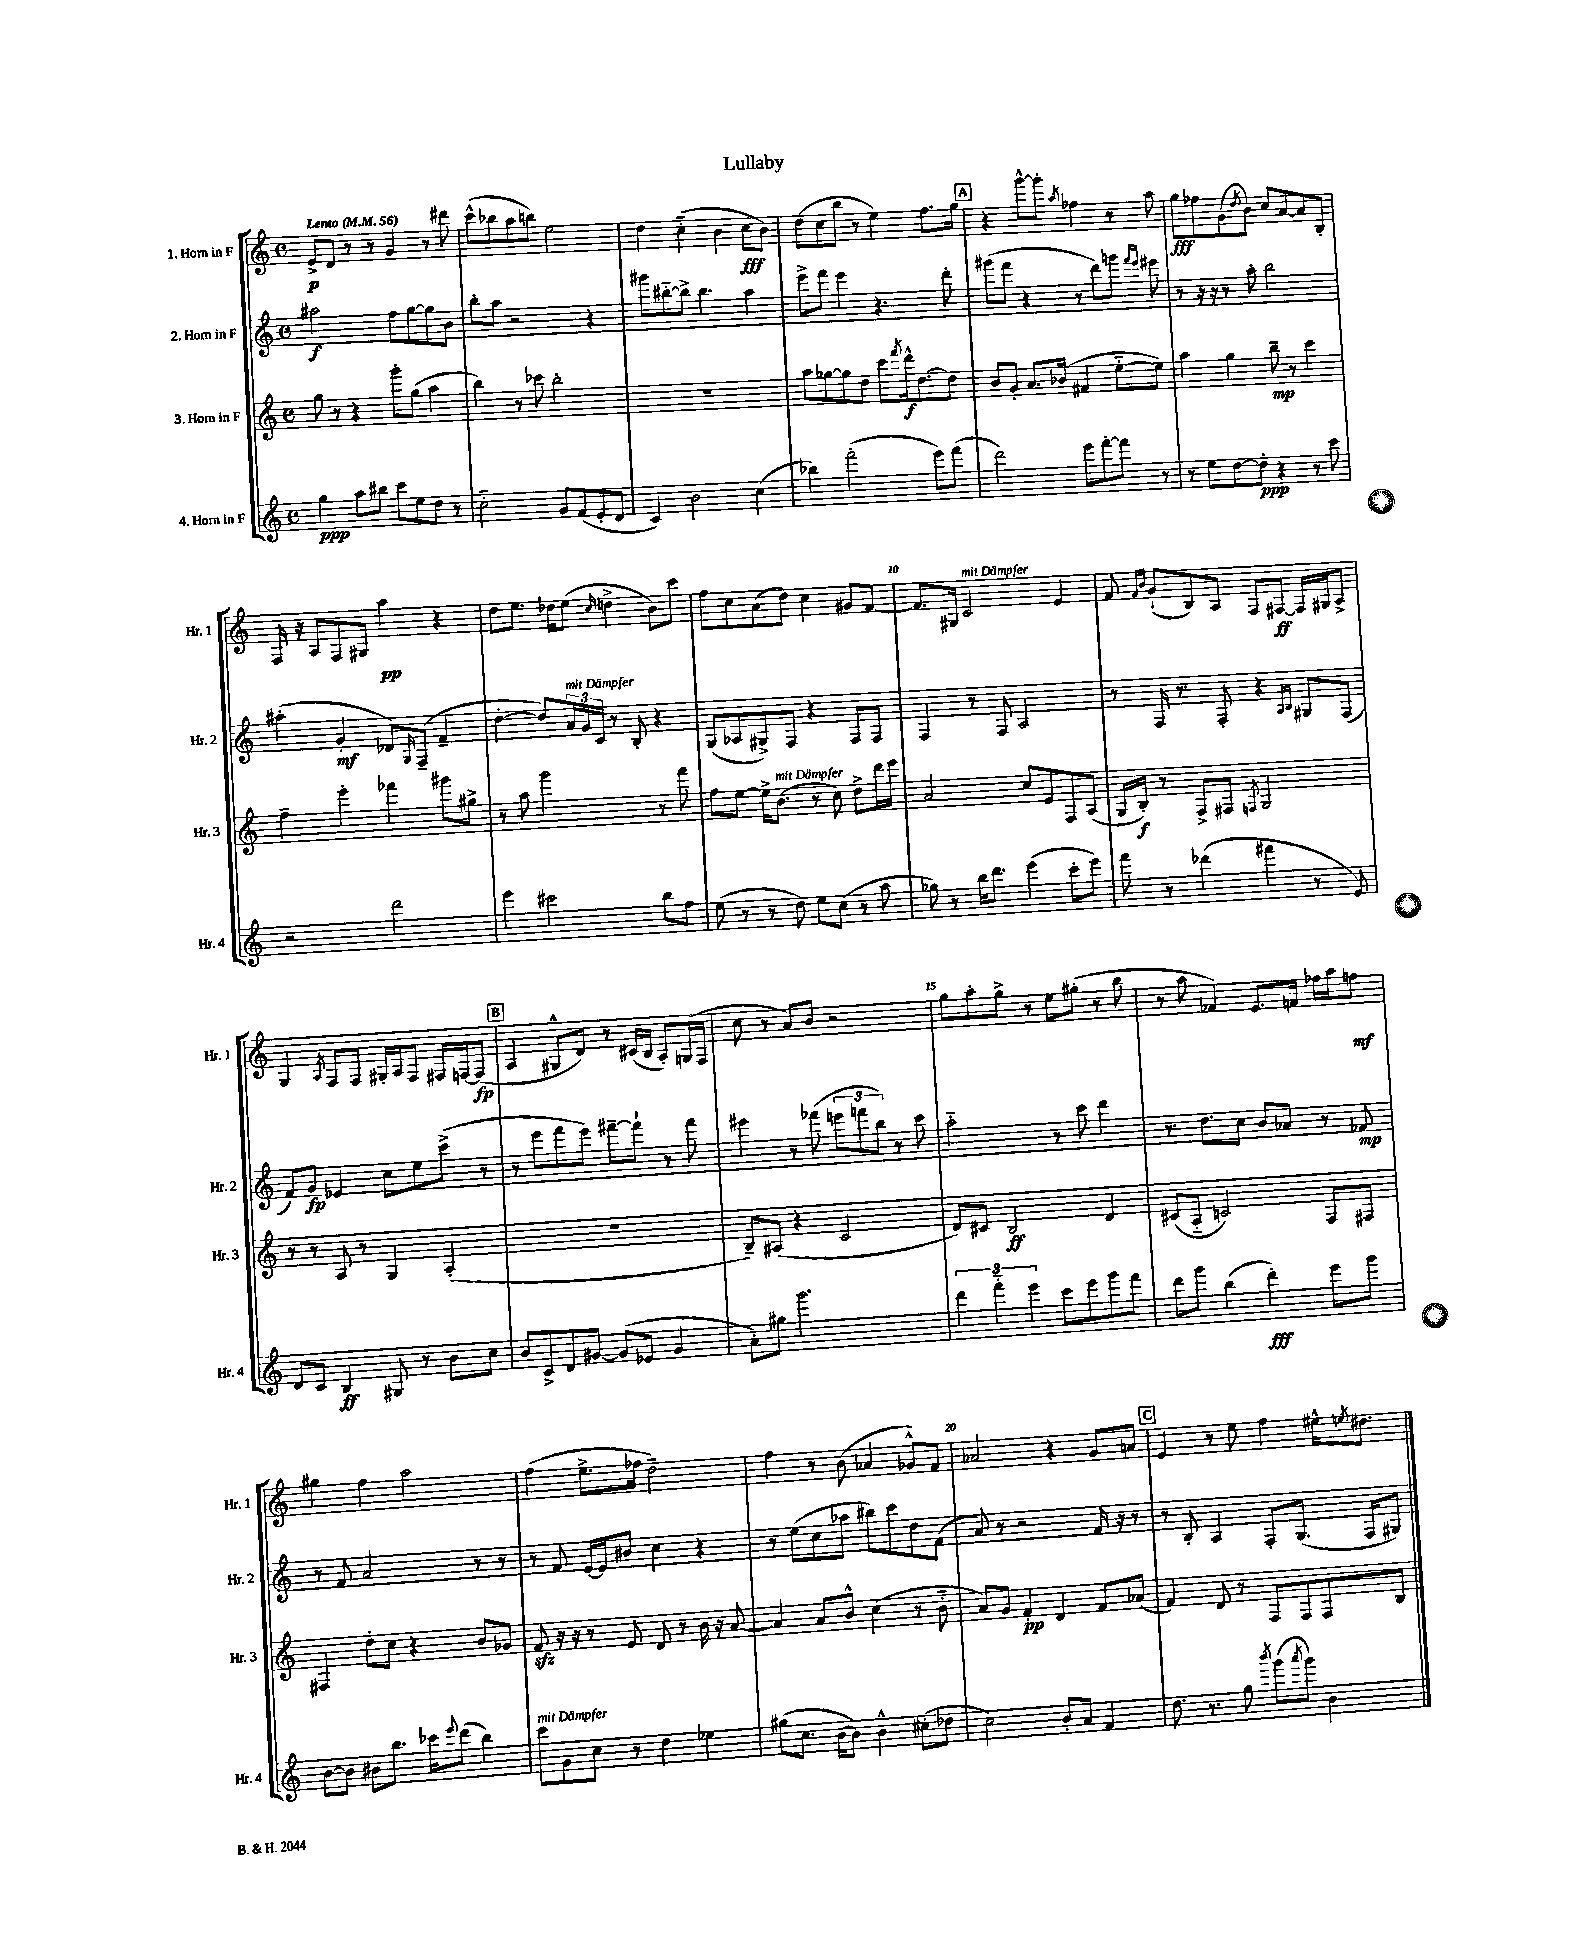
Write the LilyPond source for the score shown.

\header { title = "Lullaby" }
<<
\new StaffGroup <<
\new Staff = "s0" \with { instrumentName = "1. Horn in F" shortInstrumentName = "Hr. 1" } {
    \clef treble \key c \major \defaultTimeSignature \time 4/4 \tempo "Lento" 4 = 56
    e'8->\p d'8 r8 r8 g'4 r8 dis'''8 |
    c'''8-^( bes''8 a''8 b''8) e''2 |
    d''4 c''4-_( b'4 c''8\fff b'8) |
    d''8( c''8 b''8 r8 e''4) f''8. g''16 |
    \mark \markup { \box "A" } r4 g'''8~-^ g'''8-. \acciaccatura { a''8 } fes''4 r8 a''8 |
    g''8\fff fes''8 g'8( \acciaccatura { d''8 } b'8) c''8 a'8~ a'8 b8-. |
    f16 r16 a8 f8 gis8 a''4\pp r4 |
    d''8 e''8. des''16 e''8( \grace { c''16 } d''4-> b'8) c'''8 |
    f''8 c''8 a'8( d''8) c''4 gis'8 f'8~ |
    f'8. gis16 c'2^\markup { \italic "mit Dämpfer" } e'4 |
    f'8 \grace { f'16 b'16 } g'8-!( b8) a8 f8 fis8~\ff fis16 gis16 a8-> |
    g4 \acciaccatura { a8 } f8 f8 gis16-. a16 f8 fis16 f16~ f8\fp( |
    \mark \markup { \box "B" } a4 gis8-^ d'8) r8 cis'16( b16 a8-.) g16( f16 |
    c''8 r8 a'8) b'8 r2 |
    g''8 a''8-. g''8-> r8 e''8 gis''8-.( r8 b''8 |
    r8 a''8 fes'4) e'8. f'16 fes''16 a''16 f''8\mf |
    gis''4 f''4 a''2 |
    f''4( e''8.-> fes''16 d''2--) |
    f''4 r8 b'8( aes'4 ges'8-^) f'8 |
    aes'2 r4 g'8 a'8 |
    \mark \markup { \box "C" } e'4 r8 e''8 f''4 eis''16-^ \acciaccatura { e''8 } dis''8. \bar "|." |
}
\new Staff = "s1" \with { instrumentName = "2. Horn in F" shortInstrumentName = "Hr. 2" } {
    \clef treble \key c \major \defaultTimeSignature \time 4/4
    ais''2\f f''8 g''8~ g''8 b'8 |
    b''8-. a''8 r2 r4 |
    gis'''8 bis''8~-_ bis''8-> bis''4. a''4 |
    e'''8-> f'''8 e'''4 r4. d'''8-. |
    \mark \markup { \box "A" } gis'''8( f'''8 r4 r8 d'''8) g'''8 \grace { f'''16 e'''16 } eis'''8 |
    r8 r16 r16 r8 a''8-. b''2 |
    ais''4-.( g'4-.\mf des'8) \grace { g16 } f8--( f'4-- |
    d''4~-. d''8) \tuplet 3/2 { a'16^\markup { \italic "mit Dämpfer" } g'16 c'16 } r8 b8-. r4 |
    g8( aes8 gis8->) f8 r4 f8 f8 |
    f4 r8 f8 a2 |
    r8 f16 r8. f8-. r4 \grace { a16 b16 } gis8 f8( |
    f'8) g'8\fp ees'4 c''8 e''8 c'''8->( r8 |
    \mark \markup { \box "B" } r8 e'''8 f'''8 e'''8) fis'''8~-- fis'''8-! r8 fis'''8 |
    eis'''4 r8 fes'''8( \tuplet 3/2 { e'''8 f'''8 b''8) } r8 c'''8 |
    a''2-_ r8 c'''8 d'''4 |
    r8. d''8. c''8 b'8 aes'8 r8 fes'8\mp |
    r8 f'8 a'2 r8 r8 |
    r8 f'8 e'16~ e'16 bis'8 c''4 r4 |
    r8 e''8( c''8 aes''8 bis''8) c'''8 d''8 f'8( |
    a'8) r8 r2 f'16 r16 r8 |
    \mark \markup { \box "C" } r8 b8-. a4 f8-. g8.( f16 gis8) \bar "|." |
}
\new Staff = "s2" \with { instrumentName = "3. Horn in F" shortInstrumentName = "Hr. 3" } {
    \clef treble \key c \major \defaultTimeSignature \time 4/4
    g''8 r8 r4 g'''8-. g''8( a''4 |
    b''4) r8 ces'''8 b''2-. |
    R1 |
    a''8 ges''8~ ges''8 d''8 c'''8 \acciaccatura { f'''8 } d'''16-^\f d''8.~ d''8 |
    \mark \markup { \box "A" } b'8 g'8-. a'8. bes'16( fis'4 e''8~-_ e''8) |
    a''4 g''4 b''8--\mp r8 c'''4 |
    f''4-- e'''4-. fes'''4 gis'''8 gis''8-> |
    r8 a''8 g'''2 r8 f'''8 |
    f''8 e''8~ e''16-> b'8.^\markup { \italic "mit Dämpfer" }( r8 c''8) d''8-> d'''16 e'''16 |
    a'2 c''8 e'8 f8 a8( |
    g16 b16-.\f) r8 f8-> fis8 \acciaccatura { f8 } g2 |
    r8 r8 a8 r8 g4 a4-.( |
    \mark \markup { \box "B" } R1 |
    b8--) ais8( r4 c'2 |
    d'8) cis'8 b2\ff d'4 |
    cis'8( a8-_ c'2) f8 fis8 |
    fis4 d''8-. c''8 r4 b'8 ges'8 |
    f'8\sfz r16 r16 r8 e'8 d'8 r8 b'16 r16 a'8~ |
    a'4 a'8 b'8-^ c''4( r8 b'8-_ |
    a'8) g'8 f'4-.\pp d'4 f'8 aes'8( |
    \mark \markup { \box "C" } f'4) d'8 r8 f8 f8 f8 b8 \bar "|." |
}
\new Staff = "s3" \with { instrumentName = "4. Horn in F" shortInstrumentName = "Hr. 4" } {
    \clef treble \key c \major \defaultTimeSignature \time 4/4
    g''4\ppp a''8 bis''8 c'''8 e''8 d''8 r8 |
    c''2-_ g'8 f'8( e'8-. d'8 |
    c'4) b'2 c''4( |
    bes''4) f'''2-.( e'''8) f'''8( |
    \mark \markup { \box "A" } d'''2) e'''8 f'''8~-. f'''8 r8 |
    r8 e''8 d''8~ d''8-.\ppp r4 r8 c'''8 |
    r2 d'''2 |
    e'''4 cis'''2 b''8 f''8 |
    e''8( r8 r8 d''8) e''8 c''8( r8 a''8 |
    ges''8) r8 b''16 d'''8. e'''4( c'''8-. e'''8) |
    f'''8 r8 des'''4( fis'''4 r8 e'8) |
    d'8 c'8 b4\ff gis8 r8 b'8 c''8 |
    \mark \markup { \box "B" } b'8 c'8-> d'8 gis'8~ gis'8( ees'8 gis'4 |
    a'8-.) gis''8 g'''2. |
    \tuplet 3/2 { d'''4 f'''4-_ e'''4 } c'''8 e'''8 g'''8 f'''8 |
    d'''8 g'''8 b''4( d'''4-.\fff) e'''8 g'''8 |
    b'8~ b'8 bis'8 b''8. ces'''16 \appoggiatura { e'''8 } d'''8( b''4) |
    c'''8^\markup { \italic "mit Dämpfer" } g'8 c''8 r8 d''4 ees''4 |
    gis''8( c''8. b'16~ b'8) b'4-^ cis''8-.( des''8 |
    c''2) b'8-. a'8 f'4 |
    \mark \markup { \box "C" } d''8. r8. g''8 \acciaccatura { b'''8 } g'''8( \acciaccatura { a'''8 } g'''8) b'4 \bar "|." |
}
>>
>>
\layout { \context { \Score \override BarNumber.break-visibility = ##(#f #t #t) barNumberVisibility = #(every-nth-bar-number-visible 5) } }
